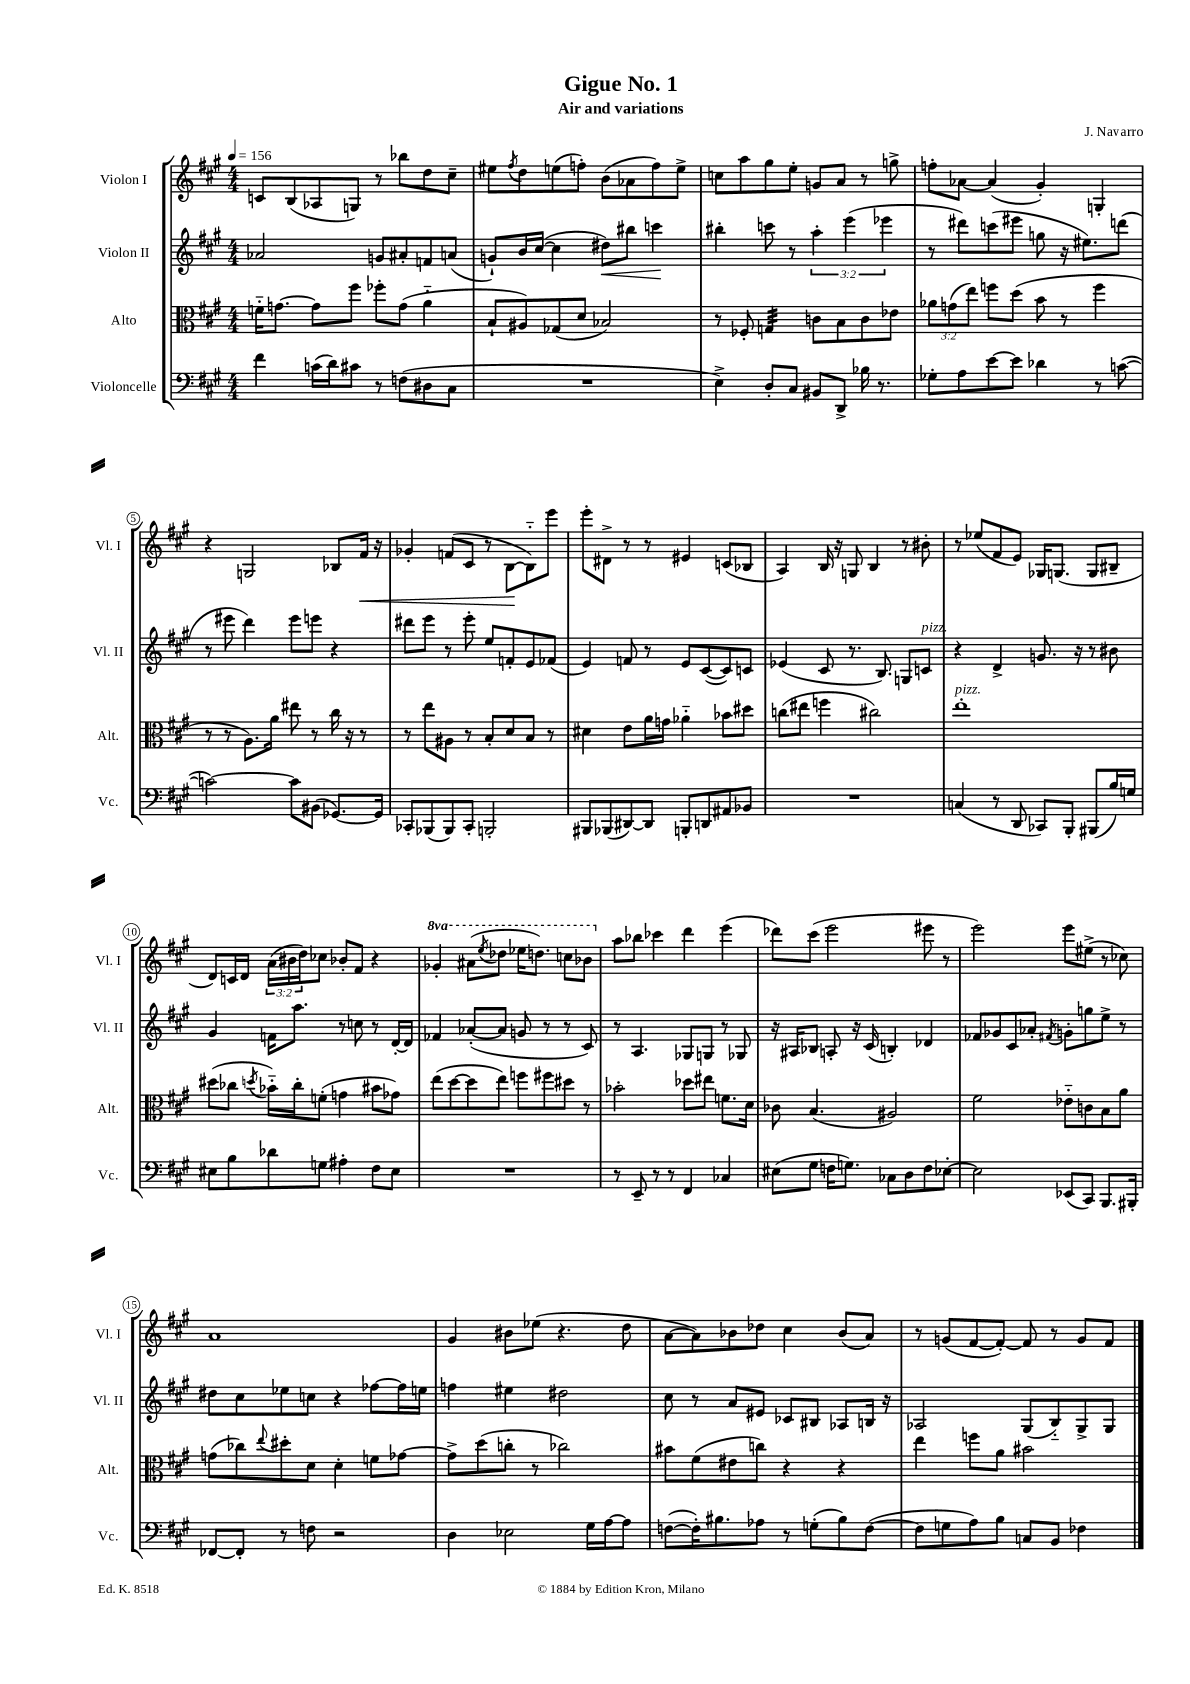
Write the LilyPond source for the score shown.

\header { title = "Gigue No. 1" composer = "J. Navarro" subtitle = "Air and variations" }
<<
\new StaffGroup <<
\new Staff = "s0" \with { instrumentName = "Violon I" shortInstrumentName = "Vl. I" } {
    \clef treble \key a \major \numericTimeSignature \time 4/4 \override Staff.TupletNumber.text = #tuplet-number::calc-fraction-text \set Staff.ottavationMarkups = #ottavation-simple-ordinals \tempo 4 = 156
    c'8 b8( aes8 g8) r8 bes''8 d''8 cis''8-- |
    eis''8 \acciaccatura { fis''8 } d''8 e''8( f''8-.) b'8( aes'8 f''8) e''8-> |
    c''8 a''8 gis''8 e''8-. g'8 a'8 r8 g''8-> |
    f''8-. aes'8~ aes'4( gis'4-.) g4-. |
    r4 g2 bes8 fis'16\< r16 |
    ges'4-. f'8( cis'8 r8 b8~\! b8-_) e'''8 |
    e'''8-. dis'8-> r8 r8 eis'4 c'8( bes8 |
    a4) b16 r16 g8 b4 r8 bis'8-. |
    r8 ees''8( fis'8 e'8) ges16 g8.( g8 bis8-- |
    d'8) c'16 d'16 \tuplet 3/2 { a'16( bis'16 d''16) } ces''8 bes'8-. fis'8 r4 |
    \ottava #1 ges''4-. ais''8( \acciaccatura { e'''8 } des'''8 ees'''16 d'''8.) c'''8 bes''8 \ottava #0 |
    a''8 bes''8 ces'''4 d'''4 e'''4( |
    des'''8) cis'''8( e'''2 eis'''8 r8 |
    e'''2) e'''8 eis''8->( r8 ces''8) |
    a'1 |
    gis'4 bis'8 ees''8( r4. d''8 |
    a'8~ a'8) bes'8 des''8 cis''4 bes'8( a'8) |
    r8 g'8( fis'8~ fis'8~-.) fis'8 r8 g'8 fis'8 \bar "|." |
}
\new Staff = "s1" \with { instrumentName = "Violon II" shortInstrumentName = "Vl. II" } {
    \clef treble \key a \major \numericTimeSignature \time 4/4 \override Staff.TupletNumber.text = #tuplet-number::calc-fraction-text
    aes'2 g'8 ais'8-. f'8 a'8( |
    g'8-!) b'16 cis''16~( cis''4 dis''8\<) bis''8 c'''4\! |
    bis''4-. c'''8 r8 \tuplet 3/2 { a''4-. e'''4( ees'''4 } |
    r8 dis'''8) c'''8( eis'''8 g''8 r16 eis''8.) d'''8( |
    r8 eis'''8 d'''4) eis'''8 e'''8 r4 |
    dis'''8 e'''8 r8 e'''8-. e''8 f'8-. e'8 fes'8( |
    e'4) f'8 r8 e'8 cis'8~( cis'8) c'8 |
    ees'4( cis'8 r8. b8.) g8 c'8^\markup { \italic "pizz." } |
    r4 d'4-> g'8. r16 r8 bis'8 |
    gis'4 f'16 a''8. r8 c''8 r8 d'16~-. d'16 |
    fes'4 aes'8~-.( aes'8 g'8 r8 r8 cis'8) |
    r8 a4. ges8 g8 r8 ges8 |
    r16 ais16 bes8 a8-. r16 cis'16( b4-.) des'4 |
    fes'8 ges'8 cis'8 aes'8-. \acciaccatura { fis'8 } g'8-. g''8 e''8-> r8 |
    dis''8 cis''8 ees''8 c''8 r4 fes''8~ fes''16 e''16 |
    f''4 eis''4 dis''2 |
    cis''8 r8 a'8 eis'8 ces'8 bis8 aes8 b16 r16 |
    aes2 gis8( b8-_) gis8-> gis8 \bar "|." |
}
\new Staff = "s2" \with { instrumentName = "Alto" shortInstrumentName = "Alt." } {
    \clef alto \key a \major \numericTimeSignature \time 4/4 \override Staff.TupletNumber.text = #tuplet-number::calc-fraction-text
    f'16-_ g'8.~ g'8 fis''8 fes''8-. g'8( a'4-_ |
    b8-! ais8) ges8( d'8 bes2) |
    r8 fes8-. g4:32 c'8 b8 c'8 ees'8 |
    \tuplet 3/2 { aes'8 g'8( e''8) } f''8 d''8( b'8 r8 f''4 |
    r8 r8 a8.) a'16 eis''8 r8 cis''16 r16 r8 |
    r8 e''8 ais8 r8 b8-. d'8 b8 r8 |
    dis'4 e'8 a'16 g'16 aes'4-_ bes'8 dis''8 |
    c''8( eis''8 f''4 cis''2) |
    e''1-.^\markup { \italic "pizz." } |
    dis''8( ces''8 \acciaccatura { d''8 } bes'16-_) ces''16-. f'8-.( g'4 bis'8 ges'8) |
    e''8( d''8~ d''8 e''8) f''8 fis''8 dis''8 r8 |
    bes'2-. des''8 eis''8 f'8. d'16 |
    ces'8 b4.( ais2) |
    fis'2 ees'8-_ c'8 b8 a'8 |
    g'8( ces''8) \appoggiatura { e''8 } dis''8-. d'8 d'4-. f'8 ges'8~ |
    ges'8-> d''8( c''8-. r8 ces''2) |
    bis'8 fis'8( eis'8 c''8) r4 r4 |
    e''4 f''8 a'8 bis'2 \bar "|." |
}
\new Staff = "s3" \with { instrumentName = "Violoncelle" shortInstrumentName = "Vc." } {
    \clef bass \key a \major \numericTimeSignature \time 4/4
    fis'4 c'16( d'16) cis'8 r8 f8( dis8 cis8 |
    R1 |
    e4->) d8-. cis8 bis,8 d,8-> bes16 r8. |
    ges8-. a8 e'8~ e'8 des'4 r8 c'8~( |
    c'2~) c'8 bis,8( ges,8.~) ges,16 |
    ces,8-. bes,,8( bes,,8) ces,8-. b,,2-. |
    bis,,8 bes,,8( dis,8~) dis,8 b,,8-. d,8 ais,8 bes,8 |
    R1 |
    c4( r8 d,8 ces,8) b,,8-. bis,,8( b16) g16 |
    eis8 b8 des'8 g8 ais4-. fis8 eis8 |
    R1 |
    r8 e,8-- r8 r8 fis,4 ces4 |
    eis8( gis8 f16 g8.) ces8 d8 f8 ees8~-. |
    ees2 ees,8( cis,8) b,,8. bis,,16-. |
    fes,8~ fes,8-. r8 f8 r2 |
    d4 ees2 gis16 a16~ a8 |
    f8~( f16-.) bis8. aes8 r8 g8-.( bis8) f8~( |
    f8 g8 a8) b8 c8 b,8 fes4 \bar "|." |
}
>>
>>
\layout { \context { \Score \override BarNumber.stencil = #(make-stencil-circler 0.1 0.3 ly:text-interface::print) } }
